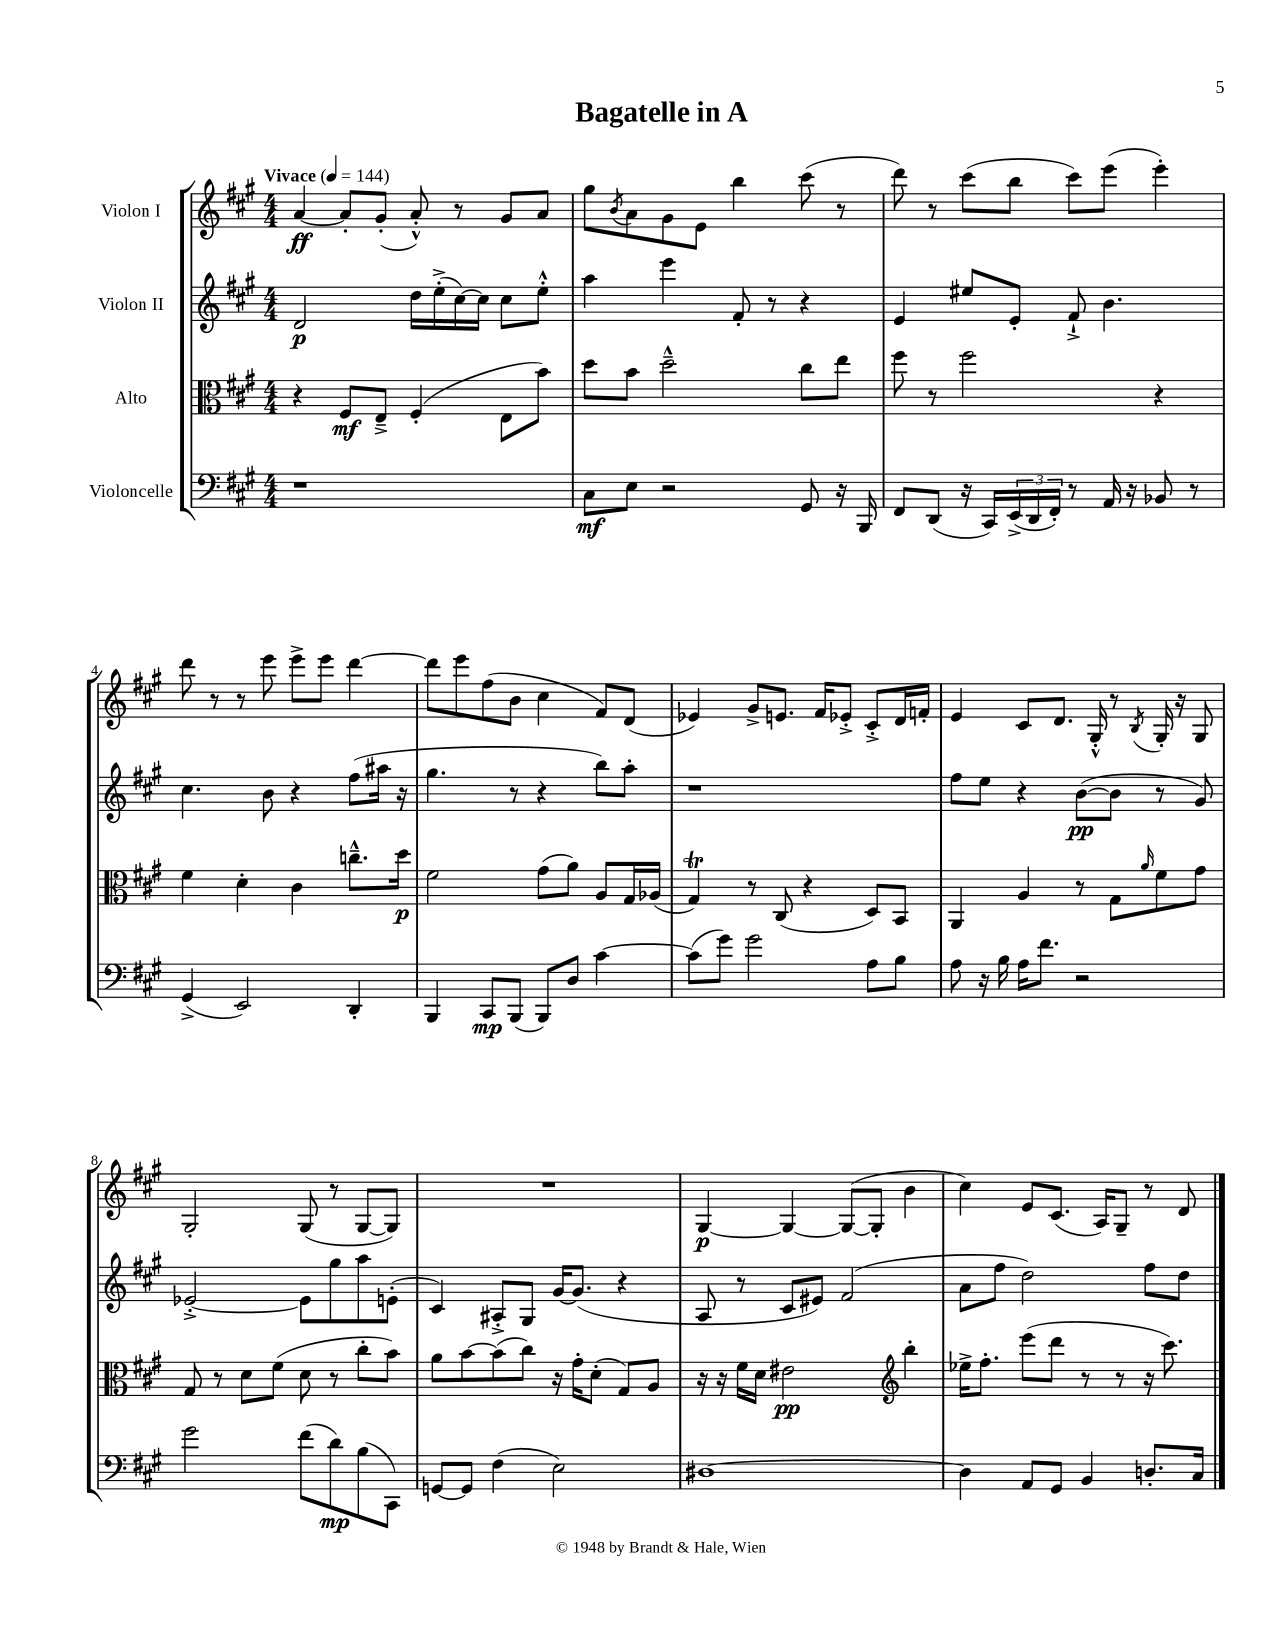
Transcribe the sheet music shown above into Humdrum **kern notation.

**kern	**dynam	**kern	**dynam	**kern	**dynam	**kern	**dynam
*part4	*part4	*part3	*part3	*part2	*part2	*part1	*part1
*staff4	*staff4	*staff3	*staff3	*staff2	*staff2	*staff1	*staff1
*I"Violoncelle	*	*I"Alto	*	*I"Violon II	*	*I"Violon I	*
*clefF4	*	*clefC3	*	*clefG2	*	*clefG2	*
*k[f#c#g#]	*	*k[f#c#g#]	*	*k[f#c#g#]	*	*k[f#c#g#]	*
*M4/4	*	*M4/4	*	*M4/4	*	*M4/4	*
*MM144	*	*MM144	*	*MM144	*	*MM144	*
=1	=1	=1	=1	=1	=1	=1	=1
!	!	!	!	!	!	!LO:TX:a:B:t=Vivace	!
1r	.	4r	.	2d/	p	[4a/	ff
.	.	8F#/L	mf	.	.	8a'/L]	.
.	.	8E~^/J	.	.	.	(8g#'/J	.
.	.	(4F#'/	.	16dd\LL	.	8a'^^/)	.
.	.	.	.	(16ee'^\	.	.	.
.	.	.	.	[16cc#\)	.	8r	.
.	.	.	.	16cc#\JJ]	.	.	.
.	.	8E\L	.	8cc#\L	.	8g#/L	.
.	.	8b\J)	.	8ee'^^\J	.	8a/J	.
=2	=2	=2	=2	=2	=2	=2	=2
8C#\L	mf	8dd\L	.	4aa\	.	8gg#\L	.
.	.	.	.	.	.	8qb/	.
8E\J	.	8b\J	.	.	.	8a\	.
2r	.	2dd~^^\	.	4eee\	.	8g#\	.
.	.	.	.	.	.	8e\J	.
.	.	.	.	8f#'/	.	4bb\	.
.	.	.	.	8r	.	.	.
8GG#/	.	8cc#\L	.	4r	.	(8ccc#\	.
16r	.	8ee\J	.	.	.	8r	.
16BBB/	.	.	.	.	.	.	.
=3	=3	=3	=3	=3	=3	=3	=3
8FF#/L	.	8ff#\	.	4e/	.	8ddd\)	.
(8DD/J	.	8r	.	.	.	8r	.
16r	.	2ff#\	.	8ee#X/L	.	(8ccc#\L	.
16CC#/LL)	.	.	.	.	.	.	.
(24EE^/	.	.	.	8e'/J	.	8bb\J	.
24DD/	.	.	.	.	.	.	.
24FF#'/JJ)	.	.	.	.	.	.	.
8r	.	.	.	8f#`^/	.	8ccc#\L)	.
16AA/	.	.	.	4.b\	.	(8eee\J	.
16r	.	.	.	.	.	.	.
8BB-X/	.	4r	.	.	.	4eee'\)	.
8r	.	.	.	.	.	.	.
!!LO:LB:g=z
=4	=4	=4	=4	=4	=4	=4	=4
(4GG#^/	.	4f#\	.	4.cc#\	.	8ddd\	.
.	.	.	.	.	.	8r	.
2EE/)	.	4d'\	.	.	.	8r	.
.	.	.	.	8b\	.	8eee\	.
.	.	4c#\	.	4r	.	8eee^\L	.
.	.	.	.	.	.	8eee\J	.
4DD'/	.	8.ccn~^^\L	.	(8ff#\L	.	[4ddd\	.
.	.	.	.	16aa#X\Jk	.	.	.
.	.	16dd\Jk	p	16r	.	.	.
=5	=5	=5	=5	=5	=5	=5	=5
4BBB/	.	2f#\	.	4.gg#\	.	8ddd\L]	.
.	.	.	.	.	.	8eee\	.
8CC#/L	mp	.	.	.	.	(8ff#\	.
(8BBB/J	.	.	.	8r	.	8b\J	.
8BBB/L)	.	(8g#\L	.	4r	.	4cc#\	.
8D/J	.	8a\J)	.	.	.	.	.
[4c#\	.	8A/L	.	8bb\L)	.	8f#/L)	.
.	.	16G#/L	.	8aa'\J	.	(8d/J	.
.	.	(16A-X/JJ	.	.	.	.	.
=6	=6	=6	=6	=6	=6	=6	=6
(8c#\L]	.	4G#t/)	.	1r	.	4e-X/)	.
8g#\J)	.	.	.	.	.	.	.
2g#\	.	8r	.	.	.	8g#^/L	.
.	.	(8C#/	.	.	.	8.en/J	.
.	.	4r	.	.	.	.	.
.	.	.	.	.	.	16f#/KL	.
.	.	.	.	.	.	8e-X'^/J	.
8A\L	.	8D/L)	.	.	.	8c#'^/L	.
8B\J	.	8BB/J	.	.	.	16d/L	.
.	.	.	.	.	.	16fn'/JJ	.
=7	=7	=7	=7	=7	=7	=7	=7
8A\	.	4AA/	.	8ff#\L	.	4e/	.
16r	.	.	.	8ee\J	.	.	.
16B\	.	.	.	.	.	.	.
16A\KL	.	4A/	.	4r	.	8c#/L	.
8.f#\J	.	.	.	.	.	.	.
.	.	.	.	.	.	8.d/J	.
2r	.	8r	.	([8b\L	pp	.	.
.	.	.	.	.	.	16G#'^^/	.
.	.	8G#\L	.	8b\J]	.	8r	.
.	.	16qqa/	.	.	.	8qB/	.
.	.	8f#\	.	8r	.	16G#'/	.
.	.	.	.	.	.	16r	.
.	.	8g#\J	.	8g#/)	.	8G#/	.
!!LO:LB:g=z
=8	=8	=8	=8	=8	=8	=8	=8
2g#\	.	8G#/	.	[2e-X'^/	.	2G#'/	.
.	.	8r	.	.	.	.	.
.	.	8d\L	.	.	.	.	.
.	.	(8f#\J	.	.	.	.	.
(8f#\L	.	8d\	.	8e-\L]	.	(8G#/	.
8d\)	mp	8r	.	8gg#\	.	8r	.
(8B\	.	8cc#'\L	.	8aa\	.	[8G#/L	.
8CC#\J)	.	8b\J)	.	(8en'\J	.	8G#/J])	.
=9	=9	=9	=9	=9	=9	=9	=9
[8GGn/L	.	8a\L	.	4c#/)	.	1r	.
8GG/J]	.	[8b\	.	.	.	.	.
(4F#\	.	(8b\]	.	8A#X'^/L	.	.	.
.	.	8cc#\J)	.	8G#/J	.	.	.
2E\)	.	16r	.	[16g#/KL	.	.	.
.	.	16g#'\KL	.	(8.g#/J]	.	.	.
.	.	(8d'\J	.	.	.	.	.
.	.	8G#/L)	.	4r	.	.	.
.	.	8A/J	.	.	.	.	.
=10	=10	=10	=10	=10	=10	=10	=10
[1D#X	.	16r	.	8A/	.	[4G#/	p
.	.	16r	.	.	.	.	.
.	.	16f#\LL	.	8r	.	.	.
.	.	16d\JJ	.	.	.	.	.
.	.	2e#X\	pp	8c#/L	.	4G#/_	.
.	.	.	.	8e#X/J)	.	.	.
.	.	.	.	(2f#/	.	(8G#/L_	.
.	.	.	.	.	.	8G#'/J]	.
*	*	*clefG2	*	*	*	*	*
.	.	4bb'\	.	.	.	4b\	.
=11	=11	=11	=11	=11	=11	=11	=11
4D#\]	.	16ee-X^\KL	.	8a\L	.	4cc#\)	.
.	.	8.ff#'\J	.	.	.	.	.
.	.	.	.	8ff#\J	.	.	.
8AA/L	.	(8eee\L	.	2dd\)	.	8e/L	.
8GG#/J	.	8ddd\J	.	.	.	(8.c#/J	.
4BB/	.	8r	.	.	.	.	.
.	.	.	.	.	.	16A/KL)	.
.	.	8r	.	.	.	8G#~/J	.
8.Dn'/L	.	16r	.	8ff#\L	.	8r	.
.	.	8.ccc#\)	.	.	.	.	.
.	.	.	.	8dd\J	.	8d/	.
16C#/Jk	.	.	.	.	.	.	.
==	==	==	==	==	==	==	==
*-	*-	*-	*-	*-	*-	*-	*-
